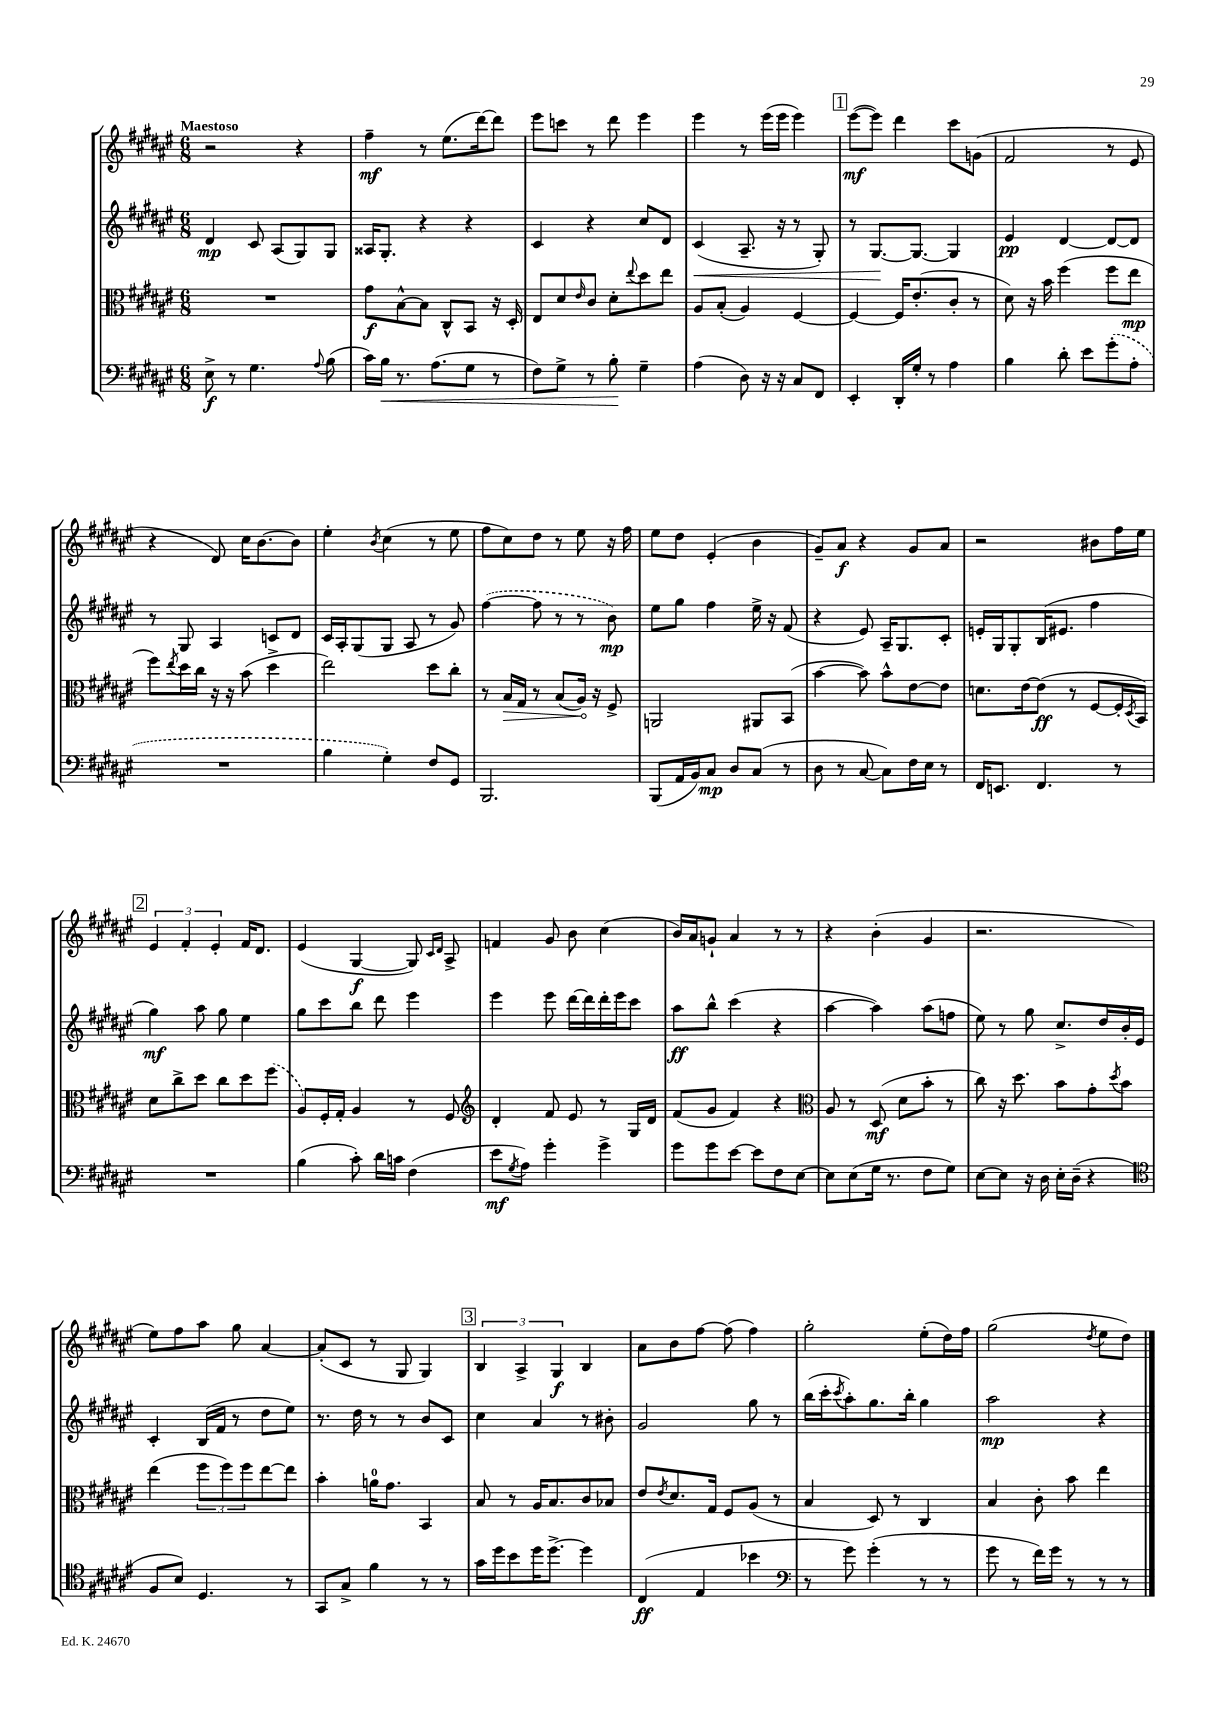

**kern	**kern	**kern	**kern
*staff4	*staff3	*staff2	*staff1
*clefF4	*clefC3	*clefG2	*clefG2
*k[f#c#g#d#a#e#]	*k[f#c#g#d#a#e#]	*k[f#c#g#d#a#e#]	*k[f#c#g#d#a#e#]
*M6/8	*M6/8	*M6/8	*M6/8
8E#^	2.r	4d#	2r
8r	.	.	.
4.G#	.	8c#	.
.	.	(8A#	.
.	.	8G#)	4r
8qqA#	.	.	.
(8B	.	8G#	.
=	=	=	=
16c#)	8g#	16A##	4ff#~
16B	.	8.G#'	.
8.r	[8B^^	.	.
.	8B]	4r	8r
(8.A#	.	.	.
.	8C#^^	.	(8.ee#
8G#	8BB	4r	.
.	.	.	[16ddd#)
8r	16r	.	8ddd#]
.	16D#'	.	.
=	=	=	=
8F#)	8E#	4c#	8eee#
8G#^	8d#	.	8ccc
.	16qqe#	.	.
8r	8c#	4r	8r
8B'	8d#'	.	8ddd#
.	8qqee#	.	.
4G#~	8dd#	8cc#	4eee#
.	8ee#	8d#	.
=	=	=	=
(4A#	8A#	(4c#	4eee#
.	(8B'	.	.
8D#)	4A#)	8.A#~	8r
16r	.	.	(16eee#
16r	.	16r	16eee#
8C#	[4F#	8r	4eee#)
8FF#	.	8G#')	.
=	=	=	=
4EE#'	4F#_	8r	([8eee#
.	.	[8.G#	8eee#])
16DD#'	16F#]	.	4ddd#
16G#'	(8.e#'	8.G#_	.
8r	.	.	.
4A#	8c#'	4G#]	8ccc#
.	8r	.	(8g
=	=	=	=
4B	8d#)	4e#	2f#
.	16r	.	.
.	16b	.	.
8d#'	(4ff#	[4d#	.
8e#	.	.	.
(8g#'	8ff#	8d#_	8r
8A#'	8ee#	8d#]	8e#
=	=	=	=
2.r	8ff#)	8r	4r
.	8qee#	.	.
.	16dd#	8G#	.
.	16cc#	.	.
.	16r	4A#	8d#)
.	16r	.	.
.	(8b	.	16cc#
.	.	.	[8.b
.	4dd#^	8c	.
.	.	8d#	8b]
=	=	=	=
4B	2ee#)	16c#	4ee#'
.	.	16A#'	.
.	.	(8G#	.
.	.	.	8qb
4G#')	.	8G#	(4cc#
.	.	8A#	.
8F#	8dd#	8r	8r
8GG#	8cc#'	8g#)	8ee#
=	=	=	=
2.BBB	8r	([4ff#	8ff#
.	16B	.	8cc#)
.	16G#	.	.
.	8r	8ff#]	8dd#
.	(8B	8r	8r
.	16A#)	8r	8ee#
.	16r	.	.
.	8F#^	8b)	16r
.	.	.	16ff#
=	=	=	=
(8BBB	2AA	8ee#	8ee#
16AA#	.	8gg#	8dd#
16BB)	.	.	.
8C#	.	4ff#	(4e#'
8D#	.	.	.
(8C#	8AA#	16ee#^	4b
.	.	16r	.
8r	(8BB	(8f#	.
=	=	=	=
8D#	[4b	4r	8g#~)
8r	.	.	8a#
[8C#	8b])	8e#)	4r
8C#])	8b^^	16A#~	.
.	.	8.G#	.
16F#	[8e#	.	8g#
16E#	.	.	.
8r	8e#]	8c#'	8a#
=	=	=	=
16FF#	8.d	16e'	2r
8.EE	.	16G#	.
.	.	8G#'	.
.	[16e#	.	.
4.FF#	(8e#]	(16B	.
.	.	8.e#	.
.	8r	.	.
.	[8F#	4ff#	8b#
8r	16F#']	.	16ff#
.	8qD#	.	.
.	16BB)	.	16ee#
=	=	=	=
2.r	8d#	4gg#)	6e#
.	8cc#^	.	.
.	.	.	6f#'
.	8dd#	8aa#	.
.	.	.	6e#'
.	8cc#	8gg#	.
.	8dd#	4ee#	16f#
.	.	.	8.d#
.	(8ff#	.	.
=	=	=	=
(4B	8A#)	8gg#	(4e#
.	16F#'	8ccc#	.
.	16G#'	.	.
8c#')	4A#	8bb	[4G#
16d#	.	8ddd#	.
16c	.	.	.
(4F#	8r	4eee#	8G#])
.	.	.	16qqc#
.	.	.	16qqd#
.	8F#	.	8A#^
=	=	=	=
*	*clefG2	*	*
8e#	4d#'	4eee#	4f
8qG#	.	.	.
8A#)	.	.	.
4g#'	8f#	8eee#	8g#
.	8e#	[16ddd#	8b
.	.	16ddd#]	.
4g#^	8r	16ddd#'	(4cc#
.	.	16eee#	.
.	16G#	8ccc#	.
.	16d#	.	.
=	=	=	=
8g#	(8f#	8aa#	16b)
.	.	.	16a#
8g#	8g#	8bb^^	8g`
[8e#	4f#)	(4ccc#	4a#
8e#]	.	.	.
8F#	4r	4r	8r
[8E#	.	.	8r
=	=	=	=
*	*clefC3	*	*
8E#]	8A#	[4aa#	4r
(8E#	8r	.	.
16G#	(8D#	4aa#])	(4b'
8.r	.	.	.
.	8d#	.	.
8F#	8b'	(8aa#	4g#
8G#)	8r	8ff	.
=	=	=	=
[8E#	8cc#)	8ee#)	2.r
8E#]	16r	8r	.
.	8.dd#	.	.
16r	.	8gg#	.
16D#	.	.	.
16E#'	8b	8.cc#^	.
(16D#~	.	.	.
4r	8g#'	.	.
.	.	16dd#	.
.	8qdd#	.	.
.	8b	16b'	.
.	.	16e#	.
=	=	=	=
*clefC4	*	*	*
8F#	(4ee#	4c#'	8ee#)
8B)	.	.	8ff#
4.D#	12ff#	(16B	8aa#
.	.	16f#	.
.	12ff#)	.	.
.	.	8r	8gg#
.	12ff#	.	.
.	[8ee#	8dd#	[4a#
8r	8ee#]	8ee#)	.
=	=	=	=
8GG#	4b'	8.r	(8a#']
8G#^	.	.	8c#
.	.	16dd#	.
4f#	16a	8r	8r
.	8.g#	.	.
.	.	8r	8G#
8r	4BB	8b	4G#)
8r	.	8c#	.
=	=	=	=
16g#	8B	4cc#	6B
16dd#	.	.	.
8b	8r	.	.
.	.	.	6A#^
16dd#	16A#	4a#	.
[8.dd#^	8.B	.	.
.	.	.	6G#
4dd#]	8c#	8r	4B
.	8B-	8b#'	.
=	=	=	=
(4C#	8e#	2g#	8a#
.	8qe#	.	.
.	8.d#	.	8b
4E#	.	.	[8ff#
.	16G#	.	.
.	8F#	.	(8ff#]
4b-	(8A#	8gg#	4ff#)
.	8r	8r	.
=	=	=	=
*clefF4	*	*	*
8r	4B	(16bb	2gg#'
.	.	16ccc#'	.
.	.	8qccc#	.
8g#)	.	8aa#')	.
(4g#'	8D#)	8.gg#	.
.	8r	.	.
.	.	16bb'	.
8r	4C#	4gg#	(8ee#'
8r	.	.	16dd#)
.	.	.	16ff#
=	=	=	=
8g#	4B	2aa#	(2gg#
8r	.	.	.
16f#)	8c#'	.	.
16g#	.	.	.
8r	8b	.	.
.	.	.	8qdd#
8r	4ee#	4r	8ee#
8r	.	.	8dd#)
==	==	==	==
*-	*-	*-	*-
